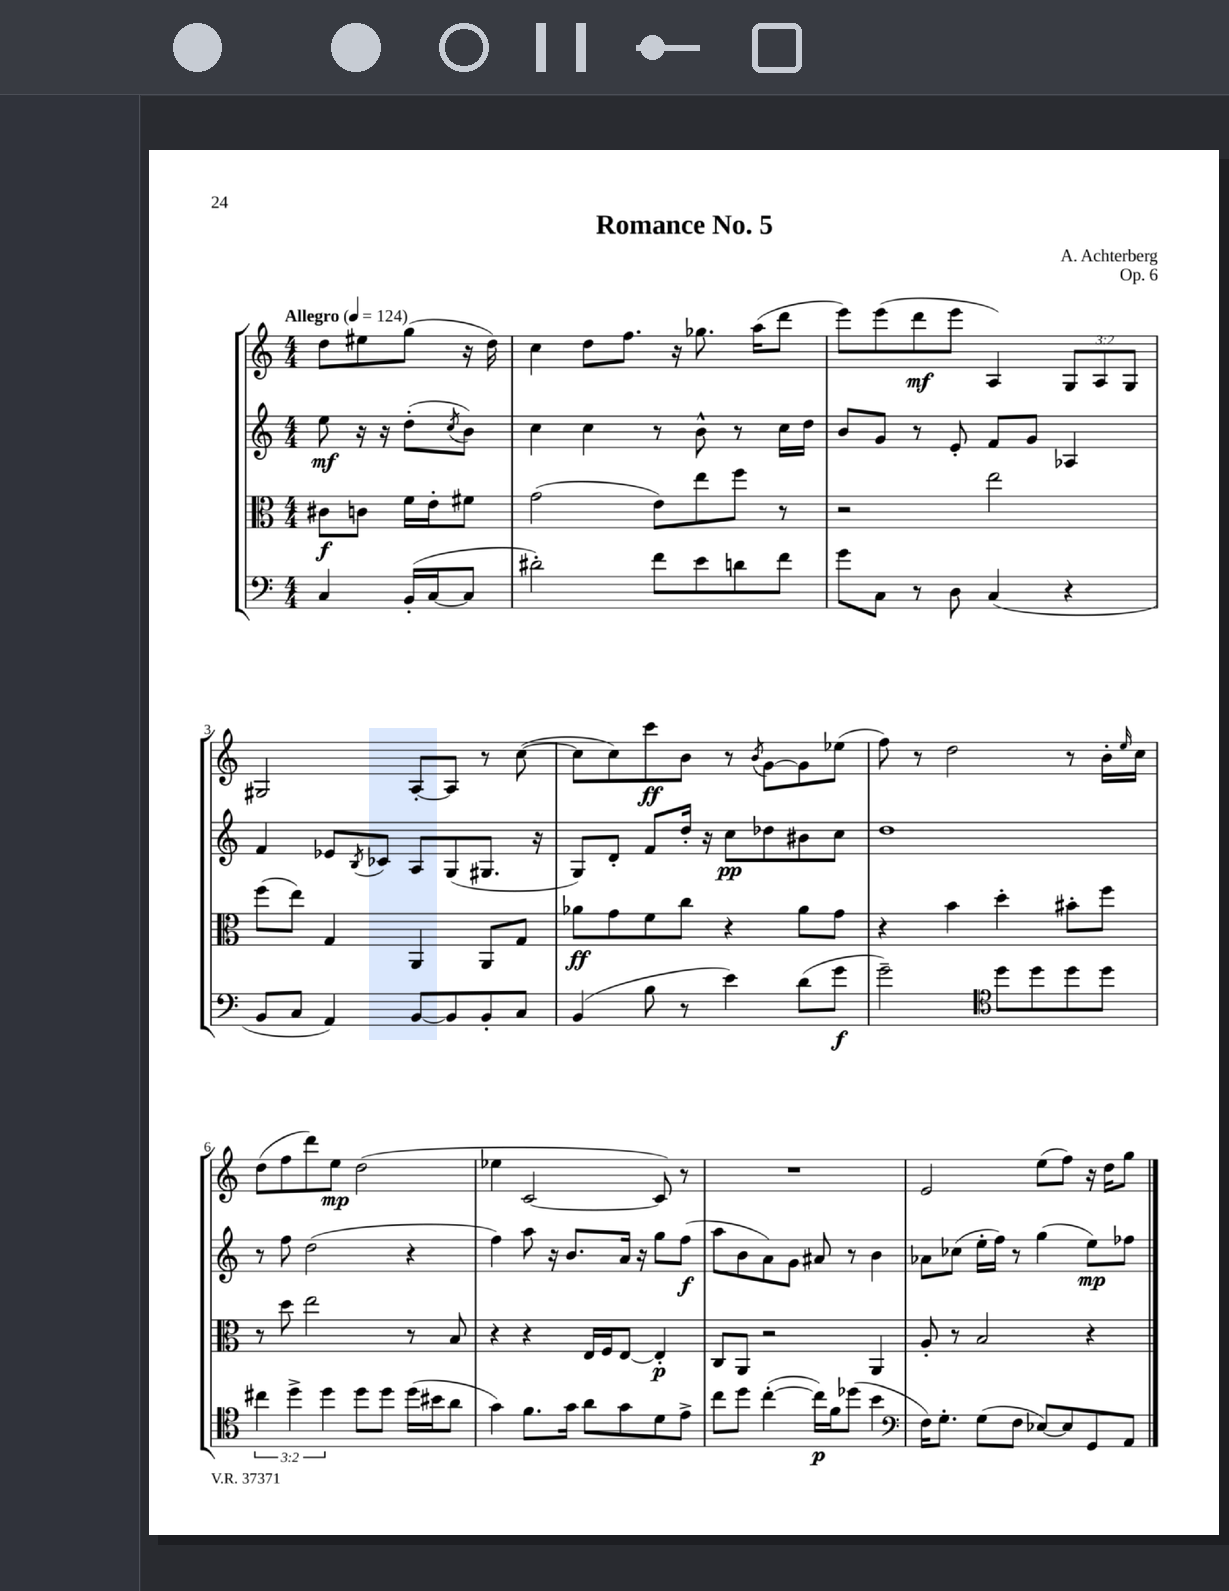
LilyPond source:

\header { title = "Romance No. 5" composer = "A. Achterberg" opus = "Op. 6" }
<<
\new StaffGroup <<
\new Staff = "s0" {
    \clef treble \key c \major \numericTimeSignature \time 4/4 \override Staff.TupletNumber.text = #tuplet-number::calc-fraction-text \partial 2 \tempo "Allegro" 4 = 124
    d''8 eis''8 g''8( r16 d''16) |
    c''4 d''8 f''8. r16 ges''8. a''16( d'''8 |
    e'''8) e'''8( d'''8\mf e'''8 a4) \tuplet 3/2 { g8 a8 g8 } |
    gis2 a8~-. a8 r8 c''8~( |
    c''8 c''8) c'''8\ff b'8 r8 \acciaccatura { b'8 } g'8~ g'8 ees''8( |
    f''8) r8 d''2 r8 b'16-. \grace { e''16 } c''16 |
    d''8( f''8 d'''8) e''8\mp d''2( |
    ees''4 c'2~ c'8) r8 |
    R1 |
    e'2 e''8( f''8) r16 d''16 g''8 \bar "|." |
}
\new Staff = "s1" {
    \clef treble \key c \major \numericTimeSignature \time 4/4 \partial 2
    e''8\mf r16 r16 d''8-.( \acciaccatura { c''8 } b'8) |
    c''4 c''4 r8 b'8-^ r8 c''16 d''16 |
    b'8 g'8 r8 e'8-. f'8 g'8 aes4 |
    f'4 ees'8 \acciaccatura { b8 } ces'8 a8 g8( gis8. r16 |
    g8) d'8-. f'8 d''16-. r16 c''8\pp des''8 bis'8 c''8 |
    d''1 |
    r8 f''8 d''2( r4 |
    f''4) a''8 r16 b'8. a'16 r16 g''8 f''8\f( |
    a''8 b'8 a'8) g'8 ais'8 r8 b'4 |
    aes'8 ces''8( e''16-. f''16) r8 g''4( e''8\mp) fes''8 \bar "|." |
}
\new Staff = "s2" {
    \clef alto \key c \major \numericTimeSignature \time 4/4 \partial 2
    cis'8\f c'8 f'16 e'16-. fis'8 |
    g'2( e'8) e''8 f''8 r8 |
    r2 e''2 |
    f''8( e''8) g4 a,4 a,8 g8 |
    aes'8\ff g'8 f'8 c''8 r4 aes'8 g'8 |
    r4 b'4 d''4-. bis'8-. f''8 |
    r8 d''8 e''2 r8 b8 |
    r4 r4 e16 f16 e8~ e4-.\p |
    c8 a,8 r2 a,4 |
    a8-. r8 b2 r4 \bar "|." |
}
\new Staff = "s3" {
    \clef bass \key c \major \numericTimeSignature \time 4/4 \override Staff.TupletNumber.text = #tuplet-number::calc-fraction-text \partial 2
    c4 b,16-.( c16~ c8 |
    dis'2-.) f'8 e'8 d'8 f'8 |
    g'8 c8 r8 d8 c4( r4 |
    b,8 c8 a,4) b,8~ b,8 b,8-. c8 |
    b,4( b8 r8 e'4) d'8( g'8\f |
    g'2--) \clef tenor d''8 d''8 d''8 d''8 |
    \tuplet 3/2 { cis''4 d''4-> d''4 } d''8 d''8 d''16( bis'16 a'8 |
    g'4) f'8. g'16 a'8 g'8 d'8 e'8-> |
    c''8 d''8 c''4~-.( c''16\p) f'16 des''8( b'4 |
    \clef bass f16) g8.-. g8( f8 ees8~) ees8 g,8 a,8 \bar "|." |
}
>>
>>
